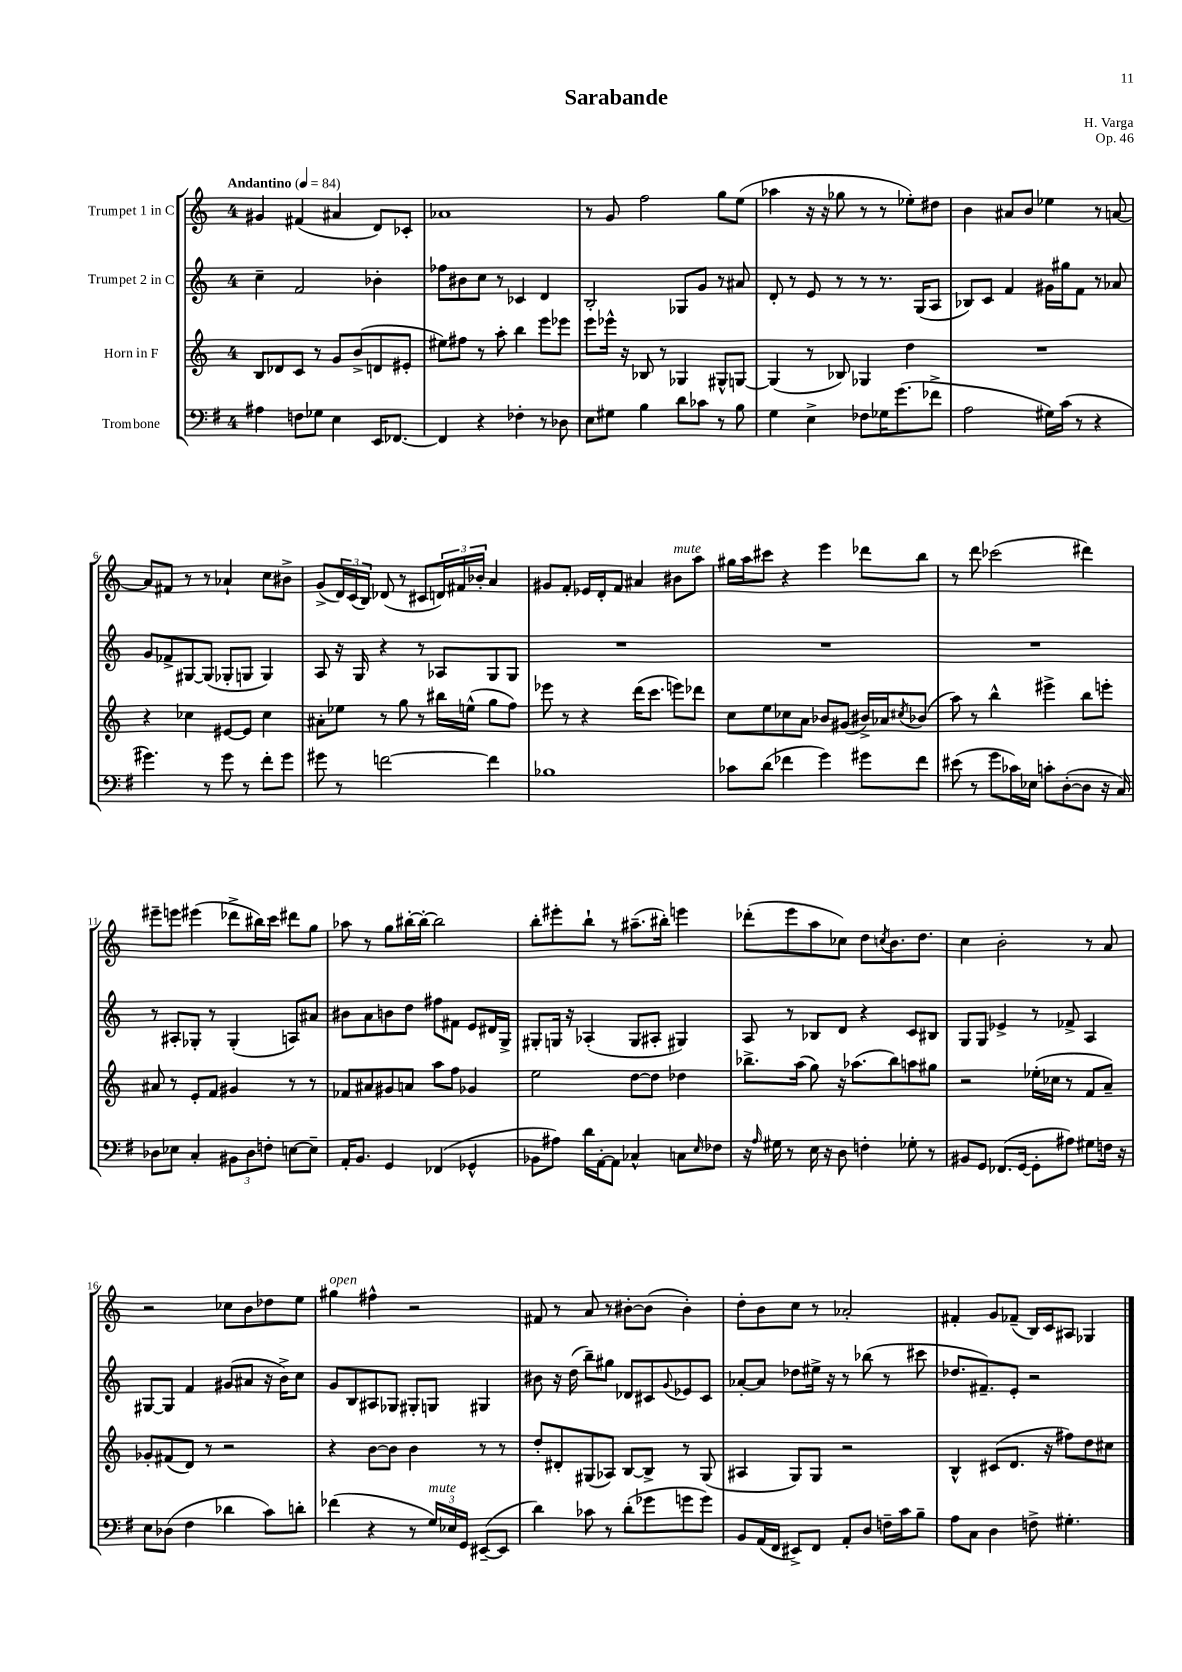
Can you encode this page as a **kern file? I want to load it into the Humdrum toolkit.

**kern	**kern	**kern	**kern
*staff4	*staff3	*staff2	*staff1
*clefF4	*clefG2	*clefG2	*clefG2
*k[f#]	*k[]	*k[]	*k[]
*M4/4	*M4/4	*M4/4	*M4/4
*MM84	*MM84	*MM84	*MM84
4A#	8B	4cc~	4g#
.	8d-	.	.
8F	8c	2f	(4f#
8G-	8r	.	.
4E	8g	.	4a#
.	(8b^	.	.
16EE	8d	4b-'	8d)
[8.FF-	.	.	.
.	8e#'	.	8c-'
=	=	=	=
4FF-]	8ee#)	8ff-	1a-
.	8ff#	8b#	.
4r	8r	8cc	.
.	8aa'	8r	.
4F-'	4bb	4c-	.
8r	8eee	4d	.
8D-	8eee-	.	.
=	=	=	=
8E	8eee	2B'	8r
8G#	16eee-^^	.	8g
.	16r	.	.
4B	8B-	.	2ff
.	8r	.	.
8d	4G-	8G-	.
8c-	.	8g	.
8r	8G#^^	8r	8gg
8B	[8G	8a#	(8ee
=	=	=	=
4G	(4G]	8d'	4aa-
.	.	8r	.
4E^	8r	8e	16r
.	.	.	16r
.	8B-)	8r	8gg-
8F-	4G-	8r	8r
16G-	.	8.r	8r
(8.g	.	.	.
.	4dd	.	8ee-')
.	.	(16G	.
8f-^	.	8A	8dd#
=	=	=	=
2A	1r	8B-)	4b
.	.	8c	.
.	.	4f	8a#
.	.	.	8b
16G#)	.	16g#	4ee-
(16c	.	16gg#	.
8r	.	8f	.
4r	.	8r	8r
.	.	8a-	[8a
=	=	=	=
4.g#)	4r	8g	8a]
.	.	8f-^	8f#
.	4cc-	[8G#	8r
8r	.	(8G#]	8r
8g#	[8e#	8G-'	4a-`
8r	8e#]	8G	.
8f#'	4cc-	4G)	8cc
8g#	.	.	8b#^
=	=	=	=
8g#	8a#'	8A	(8g^
8r	8ee-	16r	24d)
.	.	.	(24c
.	.	16G	.
.	.	.	24B)
[2f	8r	4r	(8d-
.	8gg	.	8r
.	8r	8r	8c#
.	16bb#	8A-	24d)
.	.	.	24f#
.	(16ee^^	.	.
.	.	.	24b-'
4f]	8gg	8G	4a
.	8ff)	8G	.
=	=	=	=
1B-	8eee-	1r	8g#
.	8r	.	8f'
.	4r	.	16e-
.	.	.	16d'
.	.	.	8f
.	(16ddd	.	4a#
.	8.ccc	.	.
.	8eee)	.	8b#
.	8ddd-	.	8aa
=	=	=	=
8c-	8cc	1r	16gg#
.	.	.	16aa
(8d	8ee	.	8ccc#
4f-	8cc-	.	4r
.	8a	.	.
4g)	8b-	.	4eee
.	(8g#	.	.
8g#	16b#^)	.	8ddd-
.	16a-	.	.
.	8qcc#	.	.
8f-	(8b-	.	8bb
=	=	=	=
(8e#	8aa)	1r	8r
8r	8r	.	8ddd
8g	4bb^^	.	(2ccc-
16c-)	.	.	.
16E-	.	.	.
8c'	4eee#^	.	.
([8D'	.	.	.
8D]	8bb	.	4ddd#)
16r	8eee'	.	.
16C)	.	.	.
=	=	=	=
8D-	8a#	8r	8eee#~
8E-	8r	8A#'	8eee
4C'	8e'	8G-'	(4eee#
.	8f	8r	.
12BB#	4g#	(4G-'	8ddd-^
12D-	.	.	.
.	.	.	16bb#)
12F'	.	.	.
.	.	.	16ccc
[8E	8r	8A)	8ddd#
8E~]	8r	8a#	8gg
=	=	=	=
16AA'	8f-	8b#	8aa-
8.BB	.	.	.
.	8a#	8a	8r
4GG	8g#	8b	8gg
.	8a	8dd	[16bb#'
.	.	.	16bb#'_
(4FF-	8aa	8ff#	2bb#]
.	8ff	8f#	.
4GG-^^	4g-	8e	.
.	.	16d#	.
.	.	16G^	.
=	=	=	=
8BB-	2ee	8G#'	8bb'
8A#)	.	16G	8eee#'
.	.	16r	.
16d	.	(4A-'	8bb`
[16AA'	.	.	.
8AA]	.	.	8r
4C-^^	[8dd	8G	(8.aa#~
.	8dd]	8A#'	.
.	.	.	16bb#')
8C	4dd-	4G#)	4eee
16qqE	.	.	.
8F-	.	.	.
=	=	=	=
16r	8.bb-^	8A	(8ddd-'
16qqA	.	.	.
16G#	.	.	.
8r	.	8r	8eee
.	(16aa	.	.
16E	8gg)	8B-	8aa
16r	.	.	.
8D	16r	8d	8cc-)
.	(8.aa-	.	.
4F'	.	4r	8dd
.	.	.	8qcc
.	8bb-)	.	8.b
8G-'	8aa	8c	.
.	.	.	8.dd
8r	8gg#	8B#	.
=	=	=	=
8BB#	2r	8G	4cc
8GG	.	8G	.
(8.FF-	.	4e-^	2b'
[16GG	.	.	.
8GG']	(16ee-'	8r	.
.	16cc-	.	.
8A#)	8r	8f-^	.
8G#	8f	4A	8r
16F	8a~)	.	8a
16r	.	.	.
=	=	=	=
8E	8g-'	[8G#	2r
(8D-	(8f#	8G#]	.
4F#	8d)	4f	.
.	8r	.	.
4d-	2r	(8g#	8cc-
.	.	8a#	8b
8c)	.	16r	8dd-
.	.	16b^)	.
8d'	.	8cc	8ee
=	=	=	=
(4f-	4r	8g	4gg#
.	.	8B	.
4r	[8b	8A#	4ff#^^
.	8b]	8G-	.
8r	4b	8G#'	2r
24G)	.	8G	.
24E-	.	.	.
24GG	.	.	.
([8EE#~	8r	4G#	.
8EE#]	8r	.	.
=	=	=	=
4d)	8dd'	8b#	8f#
.	8d#'	16r	8r
.	.	(16dd	.
8c-	(8G#	8bb~)	8a
8r	8A-)	8gg#	8r
(8d'	[8B	8d-	[8b#'
8g-	8B^]	8c#	(8b#]
.	.	8qqg	.
8g	8r	8e-	4b#')
8g)	(8G#	8c#	.
=	=	=	=
8BB	4A#	[8a-'	8dd'
(16AA	.	8a-]	8b
16FF#	.	.	.
8EE#^)	8G)	8dd-	8cc
8FF#	8G	16ee#^	8r
.	.	16r	.
8AA'	2r	8r	2a-'
8D	.	(8bb-	.
16F~	.	8r	.
16c	.	.	.
8B~	.	8ccc#	.
=	=	=	=
8A	4B^^	8.dd-	4f#'
8C	.	.	.
.	.	8.f#~)	.
4D	(8c#	.	8g
.	8.d	8e'	(8f-~
8F^	.	2r	16B)
.	16r	.	16c
4.G#'	8ff#)	.	8A#
.	8dd	.	4G-
.	8cc#	.	.
==	==	==	==
*-	*-	*-	*-
